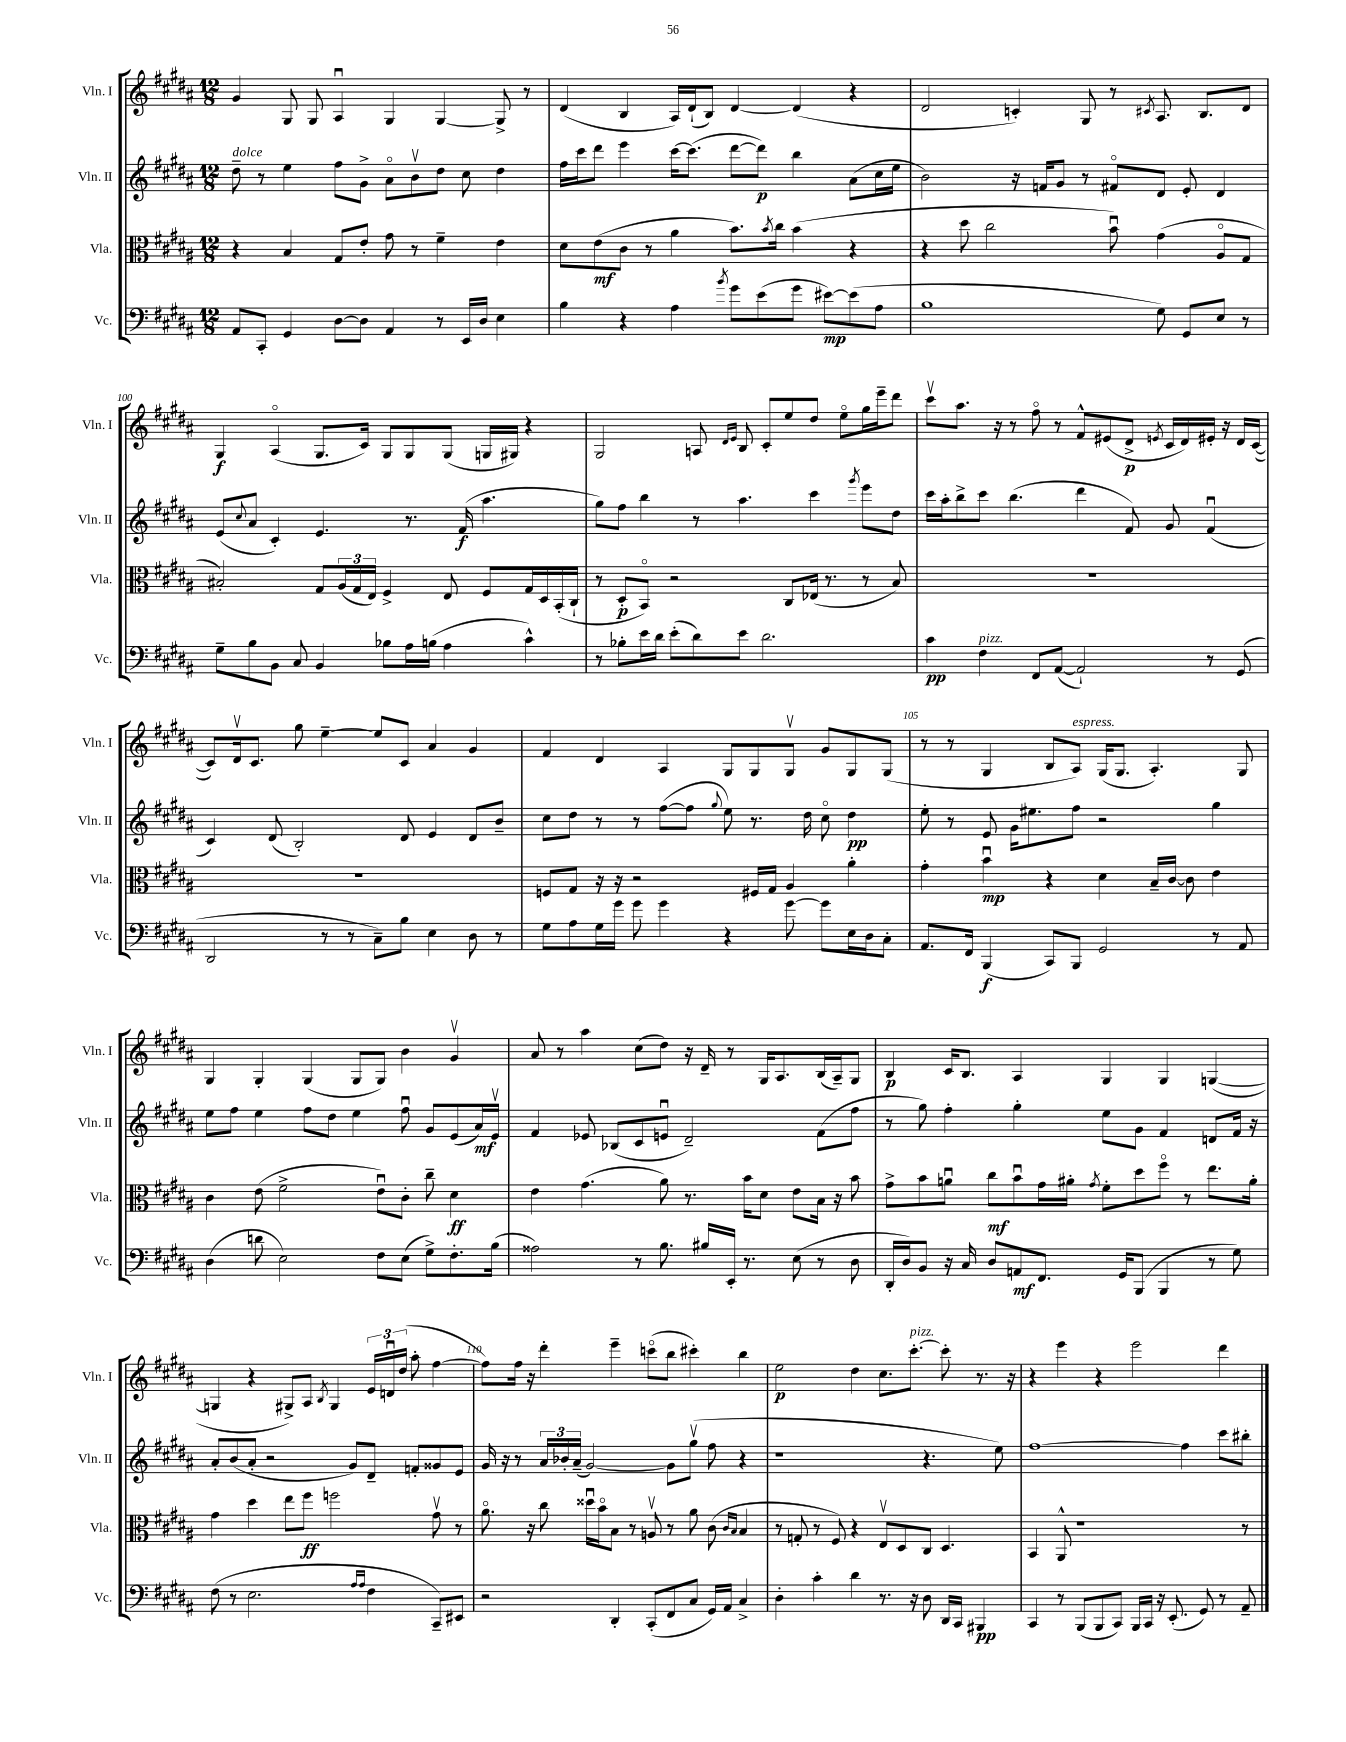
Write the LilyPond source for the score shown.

<<
\new StaffGroup <<
\new Staff = "s0" \with { instrumentName = "Vln. I" shortInstrumentName = "Vln. I" } {
    \clef treble \key b \major \numericTimeSignature \time 12/8
    gis'4 gis8 gis8 ais4\downbow gis4 gis4~ gis8-> r8 |
    dis'4( b4 ais16) dis'16-!( b8) dis'4~ dis'4( r4 |
    dis'2 c'4-.) gis8 r8 \acciaccatura { cis'8 } ais8. b8. dis'8 |
    gis4\f ais4\flageolet( gis8. cis'16) gis8 gis8 gis8( g16 gis16) r4 |
    gis2 a8 \grace { dis'16 e'16 } b8 cis'8-. e''8 dis''8 e''8\flageolet gis''16 e'''16-- dis'''8 |
    cis'''8\upbow ais''8. r16 r8 fis''8\flageolet r8 fis'8-^ eis'8( dis'8->\p \acciaccatura { e'8 } cis'16 dis'16) eis'16-. r16 dis'16 cis'16~( |
    cis'8) dis'16\upbow cis'8. gis''8 e''4~-- e''8 cis'8 ais'4 gis'4 |
    fis'4 dis'4 ais4 gis8 gis8 gis8\upbow gis'8 gis8 gis8( |
    r8 r8 gis4 b8 ais8^\markup { \italic "espress." }) gis16( gis8. ais4.-.) gis8 |
    gis4 gis4-. gis4( gis8 gis8) b'4 gis'4\upbow |
    ais'8 r8 ais''4 cis''8( dis''8) r16 dis'16-- r8 gis16 ais8. b16( ais16--) gis8 |
    b4\p cis'16 b8. ais4 gis4 gis4 g4~( |
    g4 r4 gis8->) ais8 \acciaccatura { b8 } gis4 \tuplet 3/2 { e'16 d'16\downbow dis''16( } ais''8-. fis''4~ |
    fis''8) fis''16 r16 dis'''4-. e'''4-- c'''8\flageolet( b''8 cis'''4-.) b''4 |
    e''2\p dis''4 cis''8. cis'''8.~-.^\markup { \italic "pizz." } cis'''8-. r8. r16 |
    r4 e'''4 r4 e'''2 dis'''4 \bar "|." |
}
\new Staff = "s1" \with { instrumentName = "Vln. II" shortInstrumentName = "Vln. II" } {
    \clef treble \key b \major \numericTimeSignature \time 12/8
    dis''8--^\markup { \italic "dolce" } r8 e''4 fis''8 gis'8-> ais'8\flageolet b'8\upbow dis''8 cis''8 dis''4 |
    fis''16 cis'''16 dis'''8 e'''4 cis'''16~ cis'''8.( dis'''8~ dis'''8\p) b''4 ais'8( cis''16 e''16 |
    b'2) r16 f'16 gis'8 r8 fis'8\flageolet dis'8 e'8-. dis'4 |
    e'8( \appoggiatura { cis''8 } ais'8 cis'4-.) e'4. r8. fis'16\f( ais''4. |
    gis''8) fis''8 b''4 r8 ais''4. cis'''4 \acciaccatura { gis'''8 } e'''8 dis''8 |
    cis'''16 ais''16-. b''8-> cis'''8 b''4.( dis'''4 fis'8) gis'8 fis'4\downbow( |
    cis'4) dis'8( b2-.) dis'8 e'4 dis'8 b'8-- |
    cis''8 dis''8 r8 r8 fis''8~( fis''8 \appoggiatura { gis''8 } e''8) r8. dis''16 cis''8\flageolet dis''4\pp |
    e''8-. r8 e'8 gis'16 eis''8. fis''8 r2 gis''4 |
    e''8 fis''8 e''4 fis''8 dis''8 e''4 fis''8\downbow gis'8 e'8( ais'16\mf) e'16\upbow |
    fis'4 ees'8 bes8( cis'8 e'8\downbow dis'2--) fis'8( fis''8 |
    r8 gis''8) fis''4-. gis''4-. e''8 gis'8 fis'4 d'8 fis'16 r16 |
    ais'8-. b'8( ais'8-. r2 gis'8) dis'8-- f'8-. gisis'8 e'8 |
    gis'16 r16 r8 \tuplet 3/2 { ais'16 bes'16-. ais'16--( } gis'2~) gis'8 gis''8\upbow( fis''8 r4 |
    r1 r4. e''8) |
    fis''1~ fis''4 cis'''8 bis''8-. \bar "|." |
}
\new Staff = "s2" \with { instrumentName = "Vla." shortInstrumentName = "Vla." } {
    \clef alto \key b \major \numericTimeSignature \time 12/8
    r4 b4 gis8 e'8-. gis'8 r8 fis'4-- e'4 |
    dis'8 e'8\mf( cis'8 r8 ais'4 b'8.) \acciaccatura { b'8 } cis''16 b'4( r4 |
    r4 dis''8 cis''2 b'8\downbow) gis'4( ais8\flageolet gis8 |
    bis2-.) gis8 \tuplet 3/2 { ais16( gis16 e16) } fis4-> e8 fis8 gis16 dis16 b,16-.( cis16-! |
    r8 dis8-.\p b,8\flageolet) r2 cis8 ees16( r8. r8 b8) |
    R1. |
    R1. |
    f8 gis8 r16 r16 r2 fis16 gis16 ais4 ais'4-. |
    gis'4-. b'4\downbow\mp r4 dis'4 b16-- cis'16~ cis'8 e'4 |
    cis'4 e'8( fis'2-> e'8\downbow) cis'8-. cis''8-- dis'4\ff |
    e'4 gis'4.( ais'8) r8. b'16 dis'8 e'8 b16 r16 b'8 |
    gis'8-> b'8 a'8\downbow cis''8\mf b'8\downbow gis'16 ais'16-. \acciaccatura { gis'8 } fis'8-. dis''8 fis''8\flageolet r8 e''8. ais'16-. |
    gis'4 dis''4 e''8 fis''8\ff f''2 gis'8\upbow r8 |
    ais'8.\flageolet r16 cis''8 disis''16\downbow b'16\flageolet b8 r8 a8\upbow r8 ais'8 cis'8( \grace { cis'16 b16 } b4 |
    r8 g8-. r8 fis8) r4 e8\upbow dis8 cis8 dis4. |
    b,4 ais,8-^ r1 r8 \bar "|." |
}
\new Staff = "s3" \with { instrumentName = "Vc." shortInstrumentName = "Vc." } {
    \clef bass \key b \major \numericTimeSignature \time 12/8
    ais,8 cis,8-. gis,4 dis8~ dis8 ais,4 r8 e,16 dis16 e4 |
    b4 r4 ais4 \acciaccatura { b'8 } gis'8 e'8( gis'8 eis'8~\mp) eis'8( ais8 |
    b1 gis8) gis,8 e8 r8 |
    gis8-- b8 b,8 cis8 b,4 bes8 ais16 b16( ais4 cis'4-^) |
    r8 bes8-. e'16 dis'16 e'8-.( dis'8) e'8 dis'2. |
    cis'4\pp fis4^\markup { \italic "pizz." } fis,8 ais,8~( ais,2-!) r8 gis,8( |
    dis,2 r8 r8 cis8--) b8 e4 dis8 r8 |
    gis8 ais8 gis16 gis'16 gis'8 gis'4 r4 gis'8~ gis'8 e16 dis16 cis8-. |
    ais,8. fis,16 b,,4\f( cis,8) b,,8 gis,2 r8 ais,8 |
    dis4( d'8 e2) fis8 e8( gis8->) fis8.-. b16( |
    aisis2) r8 b8. bis16 e,16-. r8. e8( r8 dis8 |
    dis,16-. dis16) b,8 r16 cis16 dis8 a,8\mf fis,8. gis,16 b,,8( b,,4 r8 gis8) |
    fis8( r8 e2. \grace { ais16 ais16 } fis4 cis,8--) eis,8 |
    r2 dis,4-. cis,8-.( fis,8 cis8 gis,16) ais,16 cis4-> |
    dis4-. cis'4-. dis'4 r8. r16 dis8 dis,16 cis,16 bis,,4\pp |
    cis,4 r8 b,,8( b,,8 cis,8) b,,16 cis,16 r16 e,8.-.( gis,8) r8 ais,8-- \bar "|." |
}
>>
>>
\layout { \context { \Score currentBarNumber = #97 \override BarNumber.break-visibility = ##(#f #t #t) barNumberVisibility = #(every-nth-bar-number-visible 5) } }
